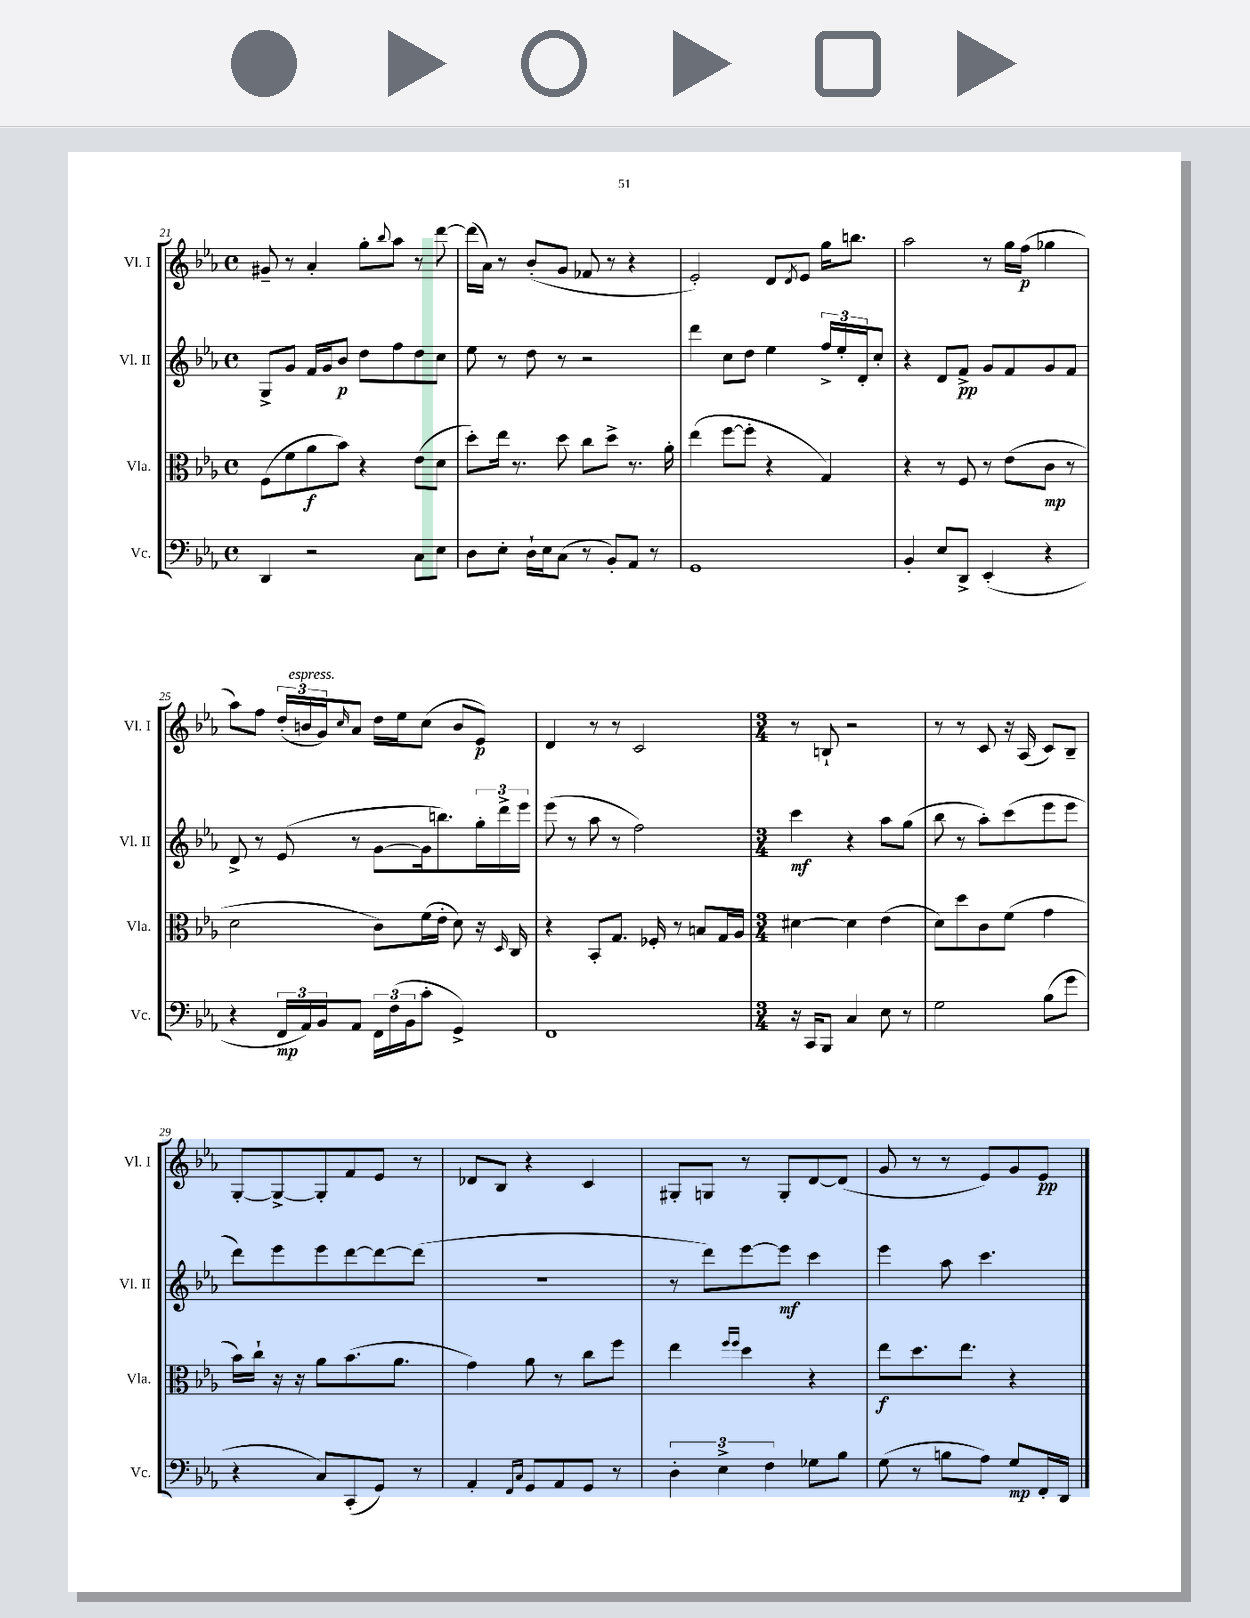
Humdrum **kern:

**kern	**dynam	**kern	**dynam	**kern	**dynam	**kern	**dynam
*part4	*part4	*part3	*part3	*part2	*part2	*part1	*part1
*staff4	*staff4	*staff3	*staff3	*staff2	*staff2	*staff1	*staff1
*I"Vc.	*	*I"Vla.	*	*I"Vl. II	*	*I"Vl. I	*
*I'Vc.	*	*I'Vla.	*	*I'Vl. II	*	*I'Vl. I	*
*clefF4	*	*clefC3	*	*clefG2	*	*clefG2	*
*k[b-e-a-]	*	*k[b-e-a-]	*	*k[b-e-a-]	*	*k[b-e-a-]	*
*M4/4	*	*M4/4	*	*M4/4	*	*M4/4	*
*met(c)	*	*met(c)	*	*met(c)	*	*met(c)	*
=21	=21	=21	=21	=21	=21	=21	=21
4DD/	.	(8F\L	.	8G^/L	.	8g#X~/	.
.	.	8f\	.	8g/J	.	8r	.
2r	.	8a-\	f	16f/LL	.	4a-'/	.
.	.	.	.	16g/J	.	.	.
.	.	8b-\J)	.	8b-/J	p	.	.
.	.	4r	.	8dd\L	.	8gg'\L	.
.	.	.	.	.	.	8qqbb-/	.
.	.	.	.	8ff\	.	8aa-\J	.
8C\L	.	(8e-\L	.	8dd\	.	8r	.
8E-\J	.	8d\J	.	8cc\J	.	[8ddd\	.
=22	=22	=22	=22	=22	=22	=22	=22
8D\L	.	8dd'\L)	.	8ee-\	.	(16ddd\LL]	.
.	.	.	.	.	.	16a-\JJ)	.
8E-'\J	.	16ee-\Jk	.	8r	.	8r	.
.	.	8.r	.	.	.	.	.
16D`\LL	.	.	.	8dd\	.	(8b-'/L	.
16E-\J	.	.	.	.	.	.	.
(8C\J	.	8dd\	.	8r	.	8g/J	.
8r	.	8cc\L	.	2r	.	8f-X/	.
8BB-'/L)	.	8dd^\J	.	.	.	8r	.
8AA-/J	.	8.r	.	.	.	4r	.
8r	.	.	.	.	.	.	.
.	.	16a-'\	.	.	.	.	.
=23	=23	=23	=23	=23	=23	=23	=23
1GG	.	(4ee-\	.	4ddd\	.	2e-'/)	.
.	.	[8ff\L	.	8cc\L	.	.	.
.	.	8ff'\J]	.	8dd\J	.	.	.
.	.	4r	.	4ee-\	.	8d/L	.
.	.	.	.	.	.	8qd/	.
.	.	.	.	.	.	8e-/J	.
.	.	4G/)	.	24ff^/LL	.	16gg\KL	.
.	.	.	.	24ee-'/	.	.	.
.	.	.	.	.	.	8.bbn\J	.
.	.	.	.	24d'/J	.	.	.
.	.	.	.	8cc'/J	.	.	.
=24	=24	=24	=24	=24	=24	=24	=24
4BB-'/	.	4r	.	4r	.	2aa-\	.
8E-/L	.	8r	.	8d/L	.	.	.
8DD^/J	.	8F/	.	8f^/J	pp	.	.
(4EE-'/	.	8r	.	8g/L	.	8r	.
.	.	(8e-\L	.	8f/	.	16gg\LL	.
.	.	.	.	.	.	(16ff\JJ	p
4r	.	8c\J	mp	8g/	.	4gg-X\	.
.	.	8r	.	8f/J	.	.	.
!!LO:LB:g=z
=25	=25	=25	=25	=25	=25	=25	=25
4r	.	2d\	.	8d^/	.	8aa-\L)	.
.	.	.	.	8r	.	8ff\J	.
24FF/LL	mp	.	.	(8e-/	.	(24dd'/LL	.
!	!	!	!	!	!	!LO:TX:a:i:t=espress.	!
24AA-/)	.	.	.	.	.	24bn/	.
24BB-/J	.	.	.	.	.	24g/J)	.
.	.	.	.	.	.	16qqcc/	.
8AA-/J	.	.	.	8r	.	8a-/J	.
24FF\LL	.	8c\L)	.	[8g\L	.	16dd\LL	.
(24F\	.	.	.	.	.	.	.
.	.	.	.	.	.	16ee-\J	.
24BB-\J	.	.	.	.	.	.	.
8c'\J	.	(16f\L	.	16g\k]	.	(8cc\J	.
.	.	16e-'\JJ	.	8.bbn\)	.	.	.
4GG^/)	.	8d\)	.	.	.	8b/L	.
.	.	16r	.	24gg'\L	.	8e-/J)	p
.	.	.	.	24ddd^\	.	.	.
.	.	16qqD/	.	.	.	.	.
.	.	16C/	.	.	.	.	.
.	.	.	.	24eee-\JJ	.	.	.
=26	=26	=26	=26	=26	=26	=26	=26
1FF	.	4r	.	(8eee-\	.	4d/	.
.	.	.	.	8r	.	.	.
.	.	8BB-'/L	.	8aa-\	.	8r	.
.	.	8.G/J	.	8r	.	8r	.
.	.	.	.	2ff\)	.	2c/	.
.	.	16F-X'/	.	.	.	.	.
.	.	8r	.	.	.	.	.
.	.	8Bn/L	.	.	.	.	.
.	.	16G/L	.	.	.	.	.
.	.	16A-/JJ	.	.	.	.	.
=27	=27	=27	=27	=27	=27	=27	=27
*M3/4	*	*M3/4	*	*M3/4	*	*M3/4	*
16r	.	[4d#X\	.	4ccc\	mf	8r	.
16CC/KL	.	.	.	.	.	.	.
8BBB-/J	.	.	.	.	.	8Bn`/	.
4C/	.	4d#\]	.	4r	.	2r	.
8E-\	.	(4e-\	.	8aa-\L	.	.	.
8r	.	.	.	(8gg\J	.	.	.
=28	=28	=28	=28	=28	=28	=28	=28
2G\	.	8d\L)	.	8bb-\	.	8r	.
.	.	8dd\	.	8r	.	8r	.
.	.	8c\	.	8aa-'\L)	.	8c/	.
.	.	(8f\J	.	(8ccc\	.	16r	.
.	.	.	.	.	.	(16A-/	.
(8B-\L	.	4g\	.	8eee-\	.	8c/L)	.
8g\J	.	.	.	8eee-\J	.	8B-~/J	.
!!LO:LB:g=z
=29	=29	=29	=29	=29	=29	=29	=29
4r	.	16b-\LL)	.	8ddd\L)	.	[8G'/L	.
.	.	16cc`\JJ	.	.	.	.	.
.	.	16r	.	8eee-\	.	8G^/_	.
.	.	16r	.	.	.	.	.
8C/L)	.	8a-\L	.	8eee-\	.	8G'/]	.
(8CC'/	.	(8.b-\	.	[8ddd\	.	8f/	.
8GG/J)	.	.	.	8ddd\_	.	8e-/J	.
.	.	8.a-\J	.	.	.	.	.
8r	.	.	.	(8ddd\J]	.	8r	.
=30	=30	=30	=30	=30	=30	=30	=30
4AA-'/	.	4g\)	.	2.r	.	8d-X/L	.
.	.	.	.	.	.	8B-/J	.
16qqFF/LL	.	.	.	.	.	.	.
16qqC/JJ	.	.	.	.	.	.	.
8GG/L	.	8a-\	.	.	.	4r	.
8AA-/	.	8r	.	.	.	.	.
8GG/J	.	8cc\L	.	.	.	4c/	.
8r	.	8ff\J	.	.	.	.	.
=31	=31	=31	=31	=31	=31	=31	=31
6D'\	.	4ee-\	.	8r	.	8G#X'/L	.
.	.	.	.	8ddd\L)	.	8Gn/J	.
6E-^\	.	.	.	.	.	.	.
.	.	16qqff/LL	.	.	.	.	.
.	.	16qqff/JJ	.	.	.	.	.
.	.	4dd\	.	[8eee-\	.	8r	.
6F\	.	.	.	.	.	.	.
.	.	.	.	8eee-\J]	mf	8G'/L	.
8G-X\L	.	4r	.	4ccc\	.	[8d/	.
8B-\J	.	.	.	.	.	(8d/J]	.
=32	=32	=32	=32	=32	=32	=32	=32
(8G\	.	8ee-\L	f	4eee-\	.	8g/	.
8r	.	8.dd\	.	.	.	8r	.
8Bn\L	.	.	.	8aa-\	.	8r	.
.	.	8.ee-\J	.	.	.	.	.
8A-\J)	.	.	.	4.ccc\	.	8e-/L)	.
8G/L	mp	4r	.	.	.	8g/	.
16FF'/L	.	.	.	.	.	8e-/J	pp
16DD/JJ	.	.	.	.	.	.	.
==	==	==	==	==	==	==	==
*-	*-	*-	*-	*-	*-	*-	*-
